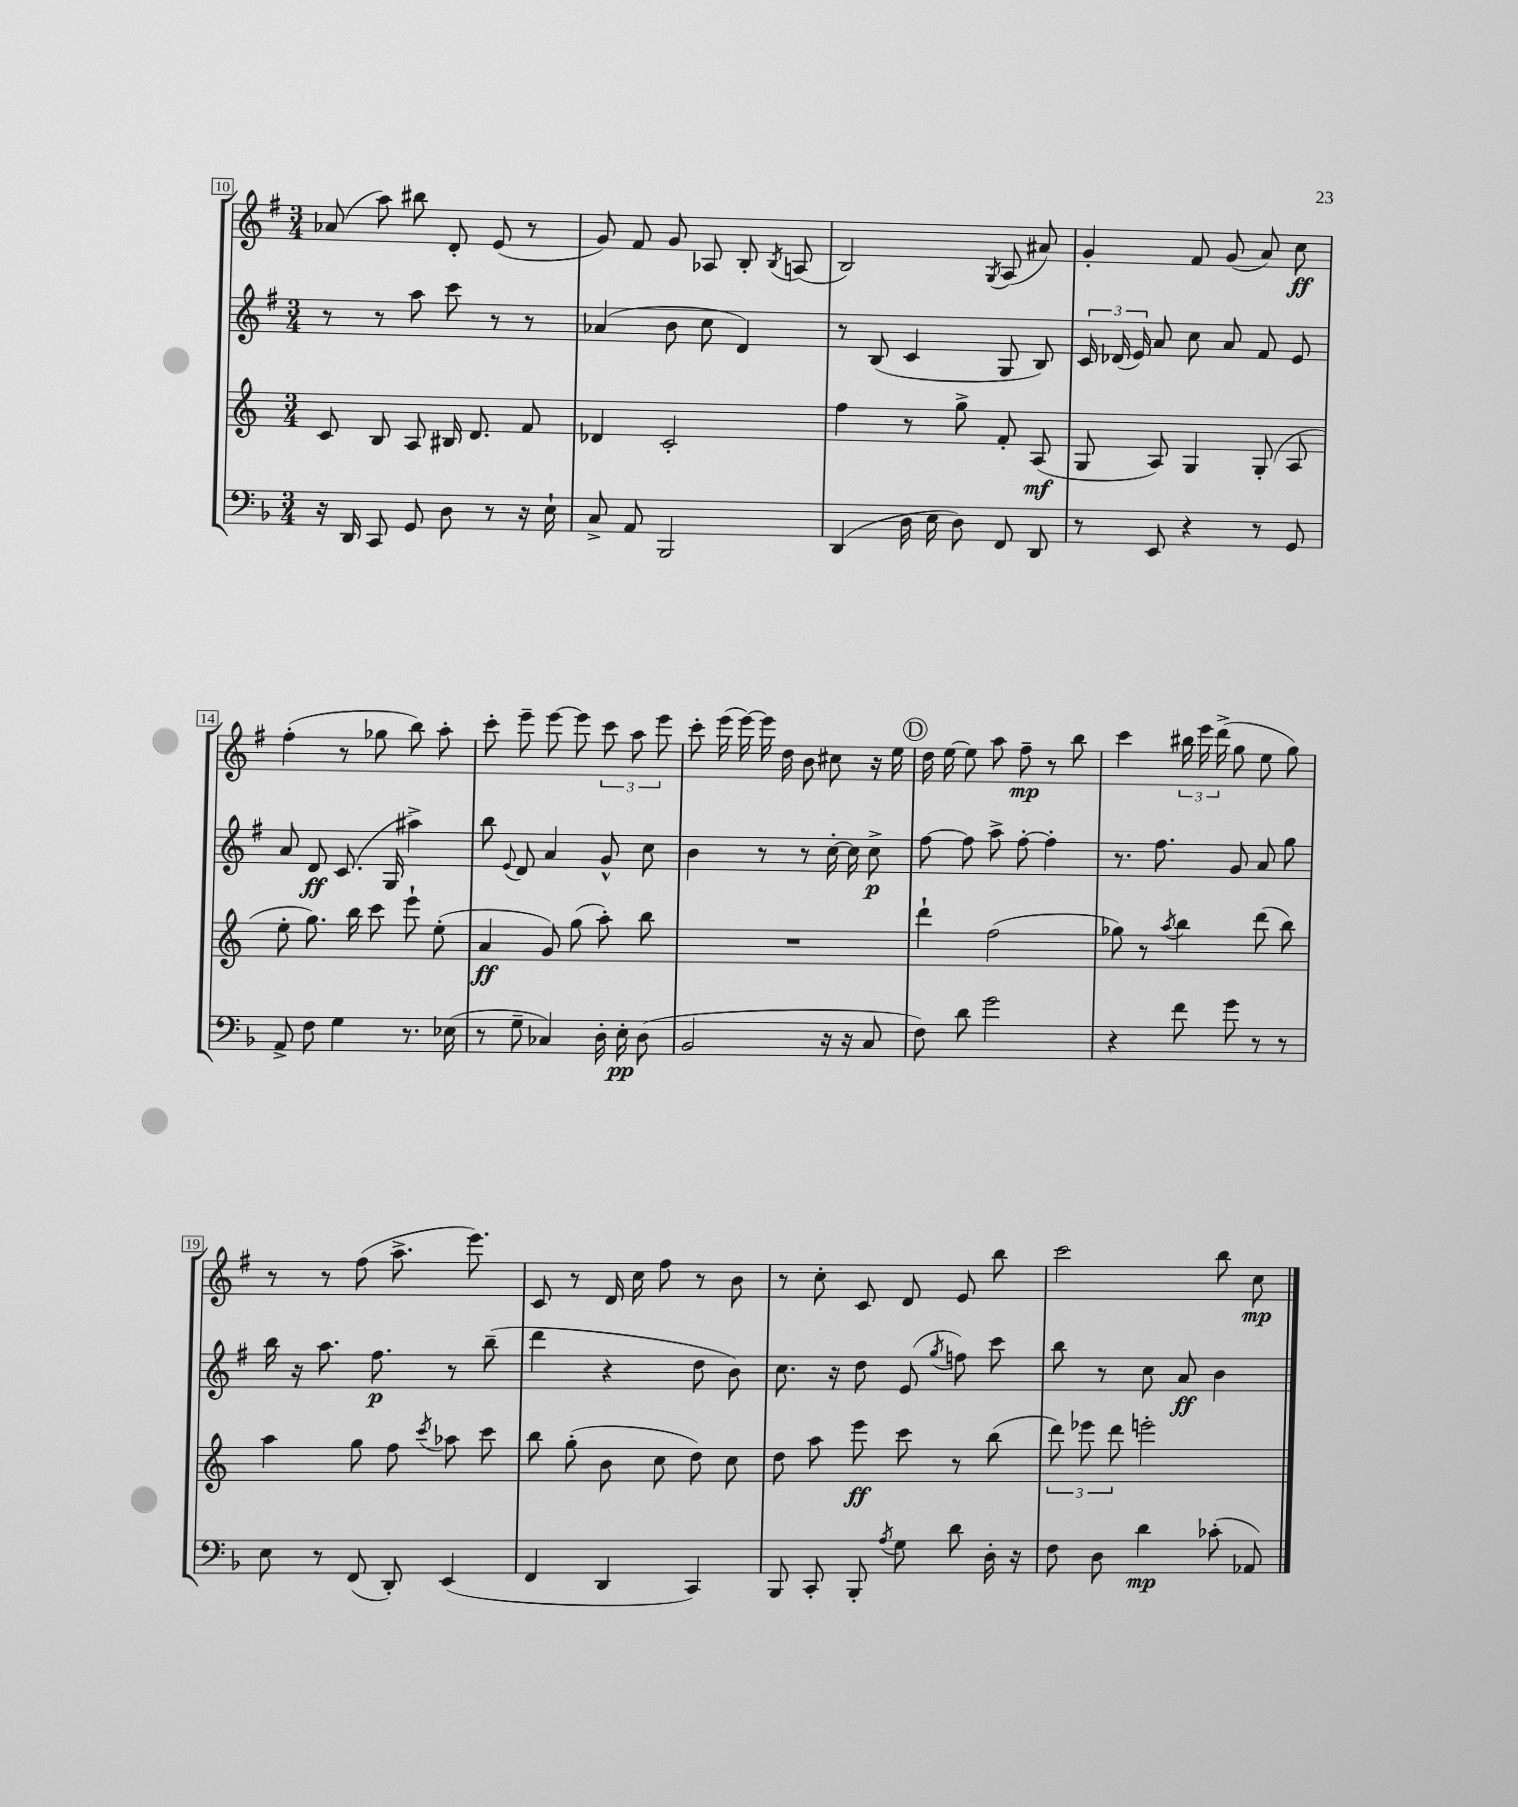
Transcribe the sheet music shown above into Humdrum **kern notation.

**kern	**kern	**kern	**kern
*staff4	*staff3	*staff2	*staff1
*clefF4	*clefG2	*clefG2	*clefG2
*k[b-]	*k[]	*k[f#]	*k[f#]
*M3/4	*M3/4	*M3/4	*M3/4
16r	8c	8r	(8a-
16DD	.	.	.
8CC	8B	8r	8aa)
8GG	8A	8aa	8bb#
8D	16B#	8ccc	8d'
.	8.d	.	.
8r	.	8r	(8e
16r	8f	8r	8r
16E`	.	.	.
=	=	=	=
8C^	4d-	(4a-	8g)
8AA	.	.	8f#
2BBB-	2c'	8b	8g
.	.	8cc	8A-
.	.	4d)	8B'
.	.	.	8qB
.	.	.	(8A
=	=	=	=
(4DD	4ff	8r	2B)
.	.	(8B	.
16D	8r	4c	.
16E	.	.	.
8D)	8gg^	.	.
.	.	.	8qG
8FF	8f'	8G	(8A
8DD	(8A	8B)	8a#)
=	=	=	=
8r	8G	24c	4g'
.	.	(24d-	.
.	.	24e)	.
8EE	8A)	8a	.
4r	4G	8cc	8f#
.	.	8a	(8g
8r	(8G'	8f#	8a)
8GG	8A	8e	8cc
=	=	=	=
8AA^	8ee'	8a	(4ff#'
8F	8.gg)	8d	.
4G	.	(8.c	8r
.	16bb	.	.
.	8ccc	.	8gg-
.	.	16G	.
8.r	8eee`	4aa#^)	8bb)
.	(8ee'	.	8aa'
(16E-	.	.	.
=	=	=	=
8r	4a	8bb	8ccc'
.	.	8qqe	.
8G~	.	8d	8eee~
4C-)	8g)	4a	[8eee
.	(8gg	.	8eee]
16D'	8aa')	8g^^	12ccc
16E'	.	.	.
.	.	.	12aa
(8D	8bb	8cc	.
.	.	.	12eee
=	=	=	=
2BB-	2.r	4b	8ccc'
.	.	.	(16eee
.	.	.	[16eee)
.	.	8r	16eee]
.	.	.	16dd
.	.	8r	8b
16r	.	[16cc'	8cc#
16r	.	16cc]	.
8C	.	8cc^	16r
.	.	.	16ee
=	=	=	=
8F)	4ddd`	[8ff#	16dd
.	.	.	[16ee
8d	.	8ff#]	8ee]
2g	(2ff	8aa^	8aa
.	.	[8ff#'	8ff#~
.	.	4ff#']	8r
.	.	.	8bb
=	=	=	=
4r	8gg-)	8.r	4ccc
.	8r	.	.
.	.	8.ff#	.
.	8qaa	.	.
8f	4bb	.	24bb#
.	.	.	24eee
.	.	.	(24ddd^
8g	.	8g	8gg
8r	(8ddd	8a	8ee
8r	8bb)	8gg	8gg)
=	=	=	=
8E	4aa	16bb	8r
.	.	16r	.
8r	.	8.aa	8r
(8FF	8gg	.	(8ff#
.	.	8.ff#	.
8DD')	8ff	.	8.aa^
.	8qccc	.	.
(4EE	8aa-	8r	.
.	.	.	8.eee)
.	8ccc	(8bb~	.
=	=	=	=
4FF	8bb	4ddd	8c
.	(8gg'	.	8r
4DD	8b	4r	16d
.	.	.	16cc
.	8cc	.	8ff#
4CC)	8dd)	8dd	8r
.	8cc	8b)	8b
=	=	=	=
8BBB-	8dd	8.cc	8r
8CC'	8aa	.	8cc'
.	.	16r	.
8BBB-'	8eee	8dd	8c
8qA	.	.	.
8G	8ccc	(8e	8d
.	.	8qgg	.
8d	8r	8ff)	8e
16D'	(8bb	8ccc	8bb
16r	.	.	.
=	=	=	=
8F	12ddd)	8bb	2ccc
.	12eee-	.	.
8D	.	8r	.
.	12ddd	.	.
4d	2eee'	8cc	.
.	.	8a	.
(8c-'	.	4b	8bb
8AA-)	.	.	8cc
==	==	==	==
*-	*-	*-	*-
